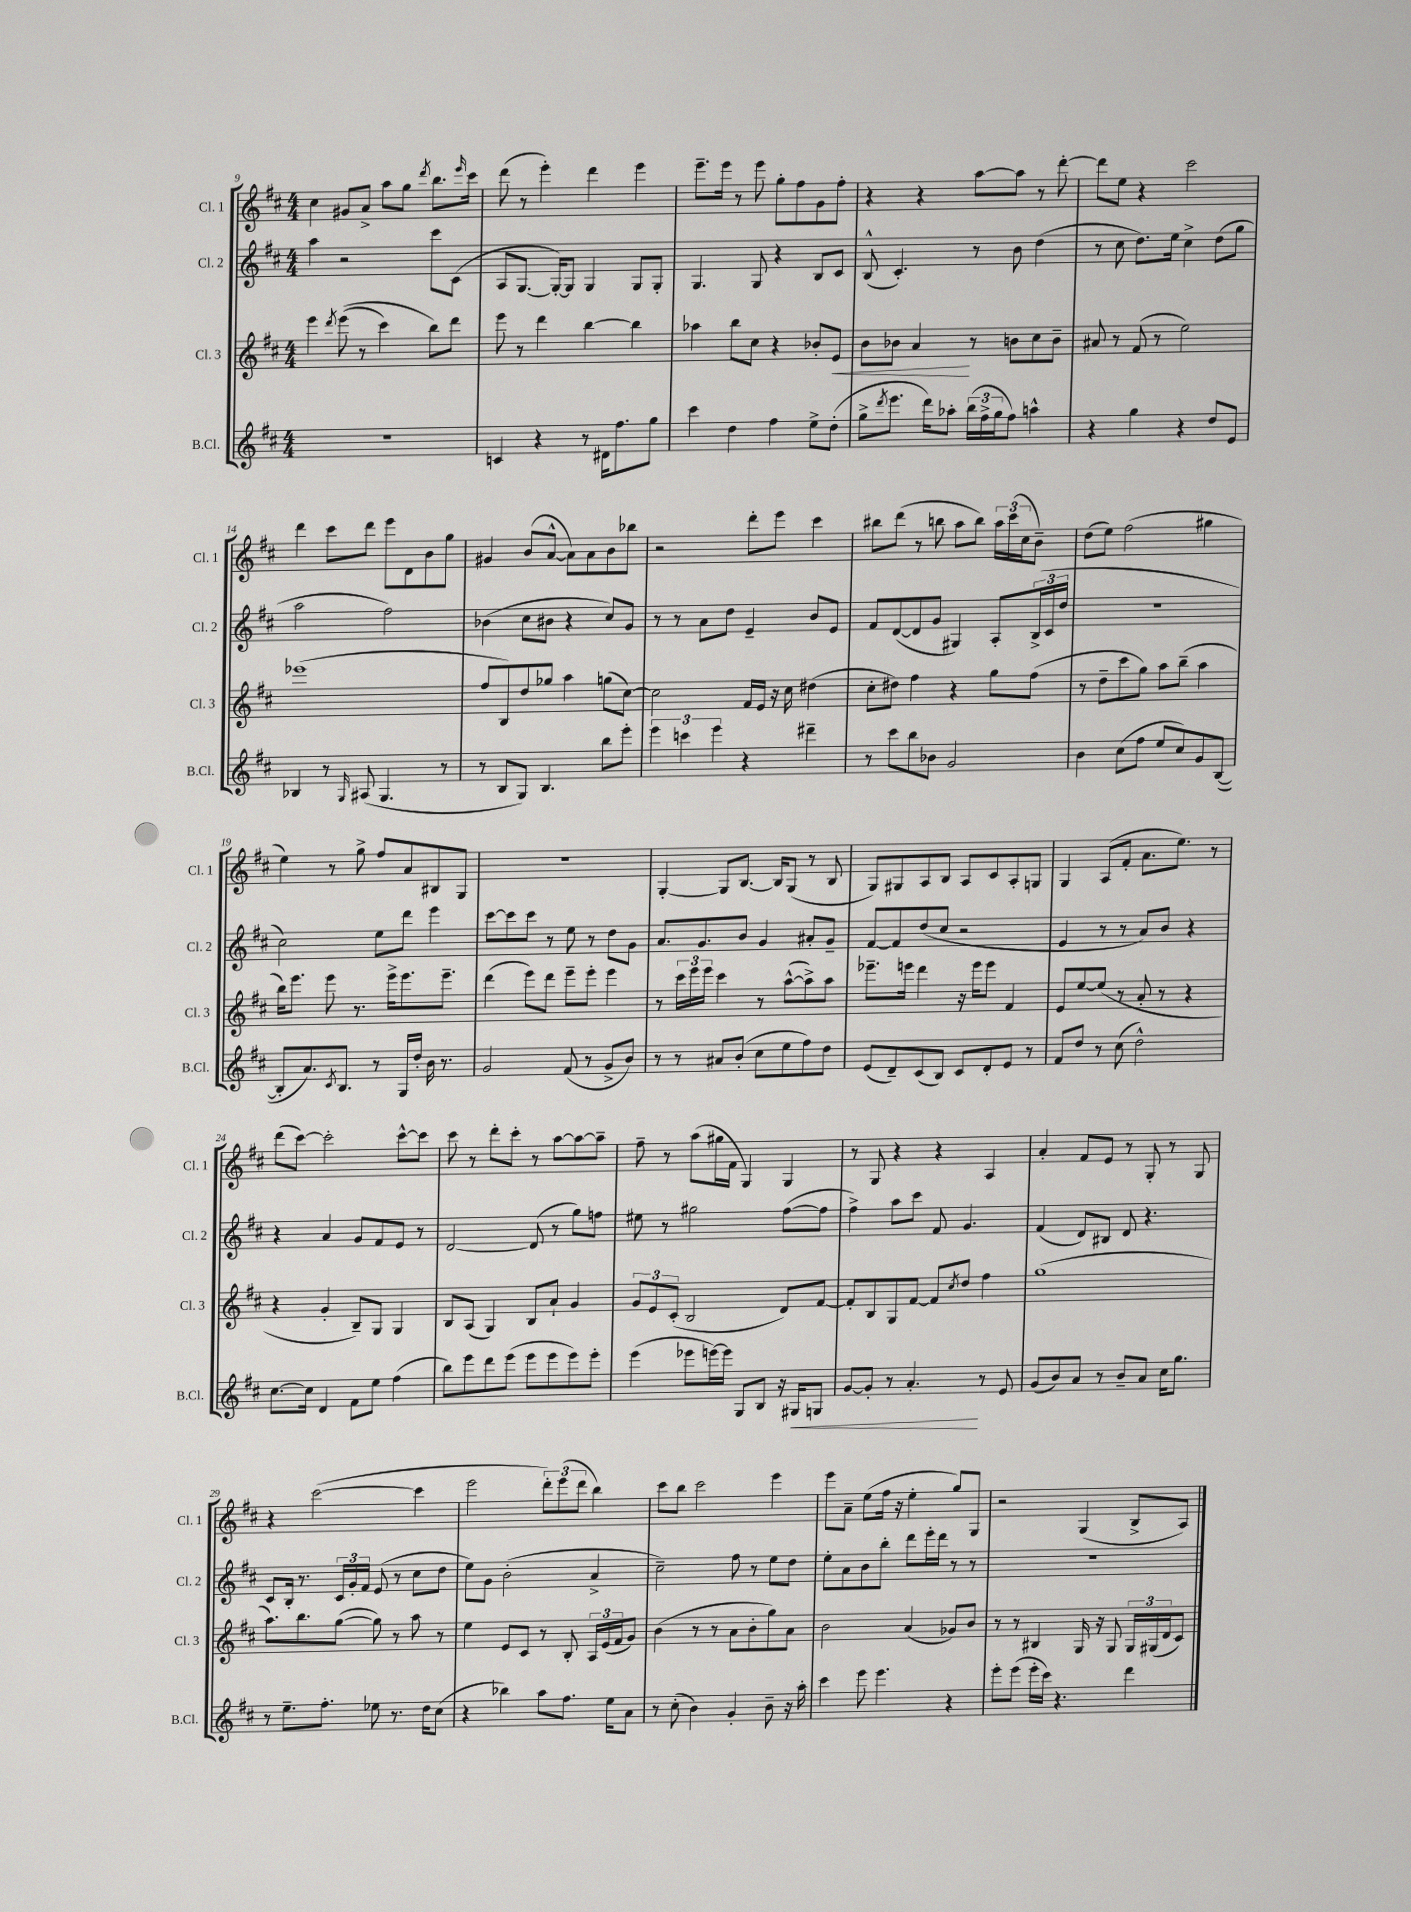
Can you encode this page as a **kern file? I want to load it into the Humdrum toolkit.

**kern	**dynam	**kern	**dynam	**kern	**kern
*part4	*part4	*part3	*part3	*part2	*part1
*staff4	*staff4	*staff3	*staff3	*staff2	*staff1
*I"B.Cl.	*	*I"Cl. 3	*	*I"Cl. 2	*I"Cl. 1
*I'B.Cl.	*	*I'Cl. 3	*	*I'Cl. 2	*I'Cl. 1
*clefG2	*	*clefG2	*	*clefG2	*clefG2
*k[f#c#]	*	*k[f#c#]	*	*k[f#c#]	*k[f#c#]
*M4/4	*	*M4/4	*	*M4/4	*M4/4
=9	=9	=9	=9	=9	=9
1r	.	4eee\	.	4aa\	4cc#\
.	.	8qddd/	.	.	.
.	.	((8eee\	.	2r	8g#X/L
.	.	8r	.	.	8a^/J
.	.	4ccc#\)	.	.	8aa\L
.	.	.	.	.	8gg\J
.	.	.	.	.	8qddd/
.	.	8bb\L)	.	8ccc#\L	8.bb\L
.	.	8ddd\J	.	(8c#\J	.
.	.	.	.	.	16qqeee/
.	.	.	.	.	16ccc#\Jk
=10	=10	=10	=10	=10	=10
4cn/	.	8eee\	.	8A/L	(8ddd\
.	.	8r	.	[8.G/J	8r
4r	.	4ddd\	.	.	4eee'\)
.	.	.	.	16G'/KL_)	.
.	.	.	.	8G/J]	.
8r	.	[4bb\	.	4G/	4ddd\
16d#X\KL	.	.	.	.	.
8.ff#\	.	.	.	.	.
.	.	4bb\]	.	8G/L	4eee\
8gg\J	.	.	.	8G'/J	.
=11	=11	=11	=11	=11	=11
4ccc#\	.	4aa-X\	.	4.G/	8.eee~\L
.	.	.	.	.	16eee\Jk
4dd\	.	8bb\L	.	.	8r
.	.	8cc#\J	.	8G/	8eee\
4ff#\	.	4r	.	4r	8gg'\L
.	.	.	.	.	8ff#\
8ee^\L	.	8b-X'/L	.	8B/L	8g\
!	!	!	!LO:HP:b	!	!
(8dd'\J	.	8e/J	<	8c#/J	8ff#'\J
=12	=12	=12	=12	=12	=12
8gg^\L	.	8b\L	.	(8B^^/	4r
8qddd/	.	.	.	.	.
8.eee\J	.	8b-X\J	.	4.c#'/)	.
.	.	4a/	.	.	4r
16ddd\KL)	.	.	.	.	.
8aa-X'\J	.	.	.	.	.
(24bb\LL	.	8r	[	8r	[8aa\L
24ff#^\	.	.	.	.	.
24gg\J	.	.	.	.	.
8ff#\J)	.	8bn\L	.	8b\	8aa\J]
4aan^^\	.	8cc#\	.	(4dd\	8r
.	.	8b~\J	.	.	[8ddd'\
=13	=13	=13	=13	=13	=13
4r	.	8a#X/	.	8r	8ddd\L]
.	.	8r	.	8cc#\	8ee\J
4gg\	.	(8f#/	.	8.dd\L)	4r
.	.	8r	.	.	.
.	.	.	.	16ee\Jk	.
4r	.	2ee\)	.	4cc#^\	2ccc#\
8dd/L	.	.	.	(8dd\L	.
8e/J	.	.	.	8gg\J	.
!!LO:LB:g=z
=14	=14	=14	=14	=14	=14
4B-X/	.	(1eee-X	.	2aa\	4ddd\
8r	.	.	.	.	8ccc#\L
16qqG/	.	.	.	.	.
(8A#X/	.	.	.	.	8ddd\J
4.G/	.	.	.	2ff#\)	8eee\L
.	.	.	.	.	8d\
.	.	.	.	.	8b\
8r	.	.	.	.	8gg\J
=15	=15	=15	=15	=15	=15
8r	.	8ff#/L	.	(4b-X\	4g#X/
8B/L	.	8B/)	.	.	.
8G/J)	.	8dd/	.	8cc#\L	(8b/L
4.B/	.	8gg-X/J	.	8b#X\J	[8a^^/J
.	.	4aa\	.	4r	8a\L])
.	.	.	.	.	8a\
8bb\L	.	(8ggn\L	.	8cc#/L)	8b\
8eee'\J	.	[8cc#\J)	.	8g/J	8bb-X\J
=16	=16	=16	=16	=16	=16
6eee\	.	2cc#\]	.	8r	2r
.	.	.	.	8r	.
6cccn\	.	.	.	.	.
.	.	.	.	8a\L	.
6eee\	.	.	.	.	.
.	.	.	.	8dd\J	.
4r	.	16f#/LL	.	4e~/	8ddd'\L
.	.	16e/JJ	.	.	.
.	.	16r	.	.	8eee\J
.	.	16cc#\	.	.	.
4ddd#X~\	.	(4dd#X\	.	8b/L	4ccc#\
.	.	.	.	8e/J	.
=17	=17	=17	=17	=17	=17
8r	.	8cc#'\L	.	8f#/L	8bb#X\L
8ccc#\L	.	8dd#X\J)	.	([8d/	(8ddd\J
8bb\	.	4ff#\	.	8d/]	8r
8b-X\J	.	.	.	8g/J	8bbn\
2g/	.	4r	.	4G#X/)	8aa\L
.	.	.	.	.	8bb\J)
.	.	8gg\L	.	8A'/L	24aa\LL
.	.	.	.	.	(24ccc#\
.	.	.	.	.	24cc#\J
.	.	(8ff#\J	.	(24B^/L	8b~\J)
.	.	.	.	24c#/	.
.	.	.	.	24dd/JJ	.
=18	=18	=18	=18	=18	=18
4b\	.	8r	.	1r	(8dd\L
.	.	8dd~\L	.	.	8ee\J)
(8cc#\L	.	8ccc#\	.	.	(2ff#\
8ff#\J	.	8gg\J)	.	.	.
8ee/L	.	8aa\L	.	.	.
8cc#/)	.	(8bb~\J	.	.	.
8g/	.	4aa\	.	.	4gg#X\
([8B/J	.	.	.	.	.
!!LO:LB:g=z
=19	=19	=19	=19	=19	=19
8B'/L]	.	16bb\KL)	.	2cc#\)	4ee\)
.	.	8.eee\J	.	.	.
8.a/)	.	.	.	.	.
.	.	8eee\	.	.	8r
8qc#/	.	.	.	.	.
8.B/J	.	.	.	.	.
.	.	8.r	.	.	8gg^\
8r	.	.	.	8ee\L	8ff#/L
.	.	16eee^\KL	.	.	.
16G/LL	.	8.eee\	.	8ddd\J	8a/
16dd'/JJ	.	.	.	.	.
16b\	.	.	.	4eee\	8B#X/
8.r	.	8.eee~\J	.	.	.
.	.	.	.	.	8G/J
=20	=20	=20	=20	=20	=20
2g/	.	(4ddd\	.	[8ccc#\L	1r
.	.	.	.	8ccc#\]	.
.	.	8eee\L)	.	8ccc#\J	.
.	.	8ddd\J	.	8r	.
(8f#/	.	8eee~\L	.	8ee\	.
8r	.	8eee'\J	.	8r	.
8g^/L	.	4eee\	.	8dd\L	.
8b/J)	.	.	.	8g\J	.
=21	=21	=21	=21	=21	=21
8r	.	8r	.	8.a/L	[4G'/
8r	.	24ccc#\LL	.	.	.
.	.	24eee\	.	.	.
.	.	.	.	8.g/	.
.	.	24eee\JJ	.	.	.
8a#X/L	.	4ccc#\	.	.	8G/L]
(8b'/J	.	.	.	8b/J	[8.B/J
8cc#\L	.	8r	.	4g/	.
.	.	.	.	.	16B/KL]
8ee\	.	([8aa^^\L	.	.	(8G/J
8ff#\)	.	8aa^\])	.	8a#X'/L	8r
8dd\J	.	8aa\J	.	8g~/J	8B/
=22	=22	=22	=22	=22	=22
(8e/L	.	8.eee-X~\L	.	[8f#/L	8G/L)
8d~/)	.	.	.	8f#/]	8G#X/
.	.	16eeen\Jk	.	.	.
(8c#/	.	4ddd\	.	(8dd/	8A/
8B/J)	.	.	.	8cc#/J	8B/J
8c#/L	.	16r	.	2r	8A/L
.	.	16eee\KL	.	.	.
8d'/	.	8eee\J	.	.	8c#/
8e/J	.	4f#/	.	.	8A'/
8r	.	.	.	.	8Gn/J
=23	=23	=23	=23	=23	=23
8f#/L	.	8e/L	.	4e/	4G/
8dd/J	.	[8ee/	.	.	.
8r	.	(8ee/J]	.	8r	(8A/L
(8cc#\	.	8r	.	8r	8f#'/J
2dd^^\)	.	8a'/	.	8a/L)	8.a\L
.	.	8r	.	8b/J	.
.	.	.	.	.	8.ee\J)
.	.	4r	.	4r	.
.	.	.	.	.	8r
!!LO:LB:g=z
=24	=24	=24	=24	=24	=24
[8.cc#\L	.	4r	.	4r	(8ddd\L
.	.	.	.	.	[8ccc#\J)
16cc#\Jk]	.	.	.	.	.
4d/	.	4g'/	.	4a/	2ccc#'\]
8f#\L	.	8B~/L)	.	8g/L	.
8ee\J	.	8G/J	.	8f#/	.
(4ff#\	.	4G/	.	8e/J	[8ccc#^^\L
.	.	.	.	8r	8ccc#\J]
=25	=25	=25	=25	=25	=25
8bb\L)	.	8B/L	.	[2d/	8ccc#\
8eee\	.	(8A/J	.	.	8r
8ddd\	.	4G/)	.	.	8ddd'\L
(8eee\J	.	.	.	.	8ccc#'\J
8eee\L	.	8B/L	.	(8d/]	8r
8eee\	.	8a`/J	.	8r	[8aa\L
8eee\)	.	4g/	.	8gg\L)	8aa\_
8eee'\J	.	.	.	8ffn\J	8aa~\J]
=26	=26	=26	=26	=26	=26
(4eee\	.	12g/L	.	8ee#X\	8ff#~\
.	.	12e/	.	.	.
.	.	.	.	8r	8r
.	.	(12c#'/J	.	.	.
8eee-X\L	.	2B/	.	2gg#X\	(8aa\L
[16eeen\L)	.	.	.	.	16gg#X\L
16eee\JJ]	.	.	.	.	16f#\JJ
8G/L	.	.	.	.	4G/)
8B/J	.	.	.	.	.
16r	.	8d/L)	.	([8ff#\L	4G/
!	!LO:HP:b	!	!	!	!
16G#X/KL	<	.	.	.	.
8Gn/J	.	[8f#/J	.	8ff#\J]	.
=27	=27	=27	=27	=27	=27
[8g/L	.	8f#'/L]	.	4ff#^\)	8r
8g'/J]	.	8B/	.	.	8G/
8r	.	8G/	.	8aa\L	4r
4.a'/	.	[8f#/J	.	8ccc#\J	.
.	.	8f#/L]	.	8f#/	4r
.	.	8qcc#/	.	.	.
.	.	8dd/J	.	4.g/	.
8r	[	4ff#\	.	.	4A/
8e/	.	.	.	.	.
=28	=28	=28	=28	=28	=28
(8g/L	.	(1gg	.	(4f#/	4a'/
8b/)	.	.	.	.	.
8a/J	.	.	.	8d/L)	8f#/L
8r	.	.	.	8B#X/J	8e/J
8b~/L	.	.	.	8d/	8r
8a/J	.	.	.	4.r	8G'/
16cc#\KL	.	.	.	.	8r
8.gg\J	.	.	.	.	.
.	.	.	.	.	8G/
!!LO:LB:g=z
=29	=29	=29	=29	=29	=29
8r	.	8.aa\L)	.	8c#/L	4r
8.ee~\L	.	.	.	16B'/Jk	.
.	.	8.bb\	.	8.r	.
.	.	.	.	.	([2ccc#\
8.ff#'\J	.	.	.	.	.
.	.	([8gg\J	.	24c#/LL	.
.	.	.	.	24g'/	.
.	.	.	.	24f#/JJ	.
8ee-X\	.	8gg\])	.	(8e/	.
8.r	.	8r	.	8r	.
.	.	8aa\	.	8cc#\L	4ccc#\]
16dd\KL	.	.	.	.	.
(8cc#\J	.	8r	.	8dd\J	.
=30	=30	=30	=30	=30	=30
4r	.	4ee\	.	8ee\L)	2eee\
.	.	.	.	8g\J	.
4bb-X\)	.	8e/L	.	(2b'\	.
.	.	8c#/J	.	.	.
8aa\L	.	8r	.	.	12ddd'\L)
.	.	.	.	.	(12eee\
8.ff#\J	.	8B'/	.	.	.
.	.	.	.	.	12ddd\J
.	.	24A/LL	.	4a^/	4bb\)
.	.	(24e/	.	.	.
16ee\KL	.	.	.	.	.
.	.	24f#/J	.	.	.
8a\J	.	8g/J)	.	.	.
=31	=31	=31	=31	=31	=31
8r	.	(4b\	.	2cc#~\)	8ccc#\L
(8cc#'\	.	.	.	.	8bb\J
4b\)	.	8r	.	.	2ccc#\
.	.	8r	.	.	.
4g'/	.	8a\L	.	8ff#\	.
.	.	8b'\	.	8r	.
8b~\	.	8gg\)	.	8ee\L	4eee\
16r	.	8a\J	.	8dd\J	.
16aa'\	.	.	.	.	.
=32	=32	=32	=32	=32	=32
4ccc#\	.	2b\	.	8ee'\L	8eee\L
.	.	.	.	8a\	8a~\J
8eee\	.	.	.	8b\	(8ee\L
4.eee\	.	.	.	8bb'\J	16ff#\Jk
.	.	.	.	.	16r
.	.	(4a/	.	8ddd\L	4ee'\
.	.	.	.	16eee'\L	.
.	.	.	.	16ddd\JJ	.
4r	.	8g-X/L)	.	8r	8gg/L)
.	.	8b/J	.	8r	8G/J
=33	=33	=33	=33	=33	=33
8eee'\L	.	8r	.	1r	2r
(8eee\J	.	8r	.	.	.
16eee'\LL	.	4B#X/	.	.	.
16ccc#\JJ)	.	.	.	.	.
4.r	.	.	.	.	.
.	.	16G/	.	.	(4G/
.	.	16r	.	.	.
.	.	8G/	.	.	.
4ddd\	.	24G/LL	.	.	8B^/L
.	.	(24G#X/	.	.	.
.	.	24d/J	.	.	.
.	.	8c#/J)	.	.	8A/J)
==	==	==	==	==	==
*-	*-	*-	*-	*-	*-
